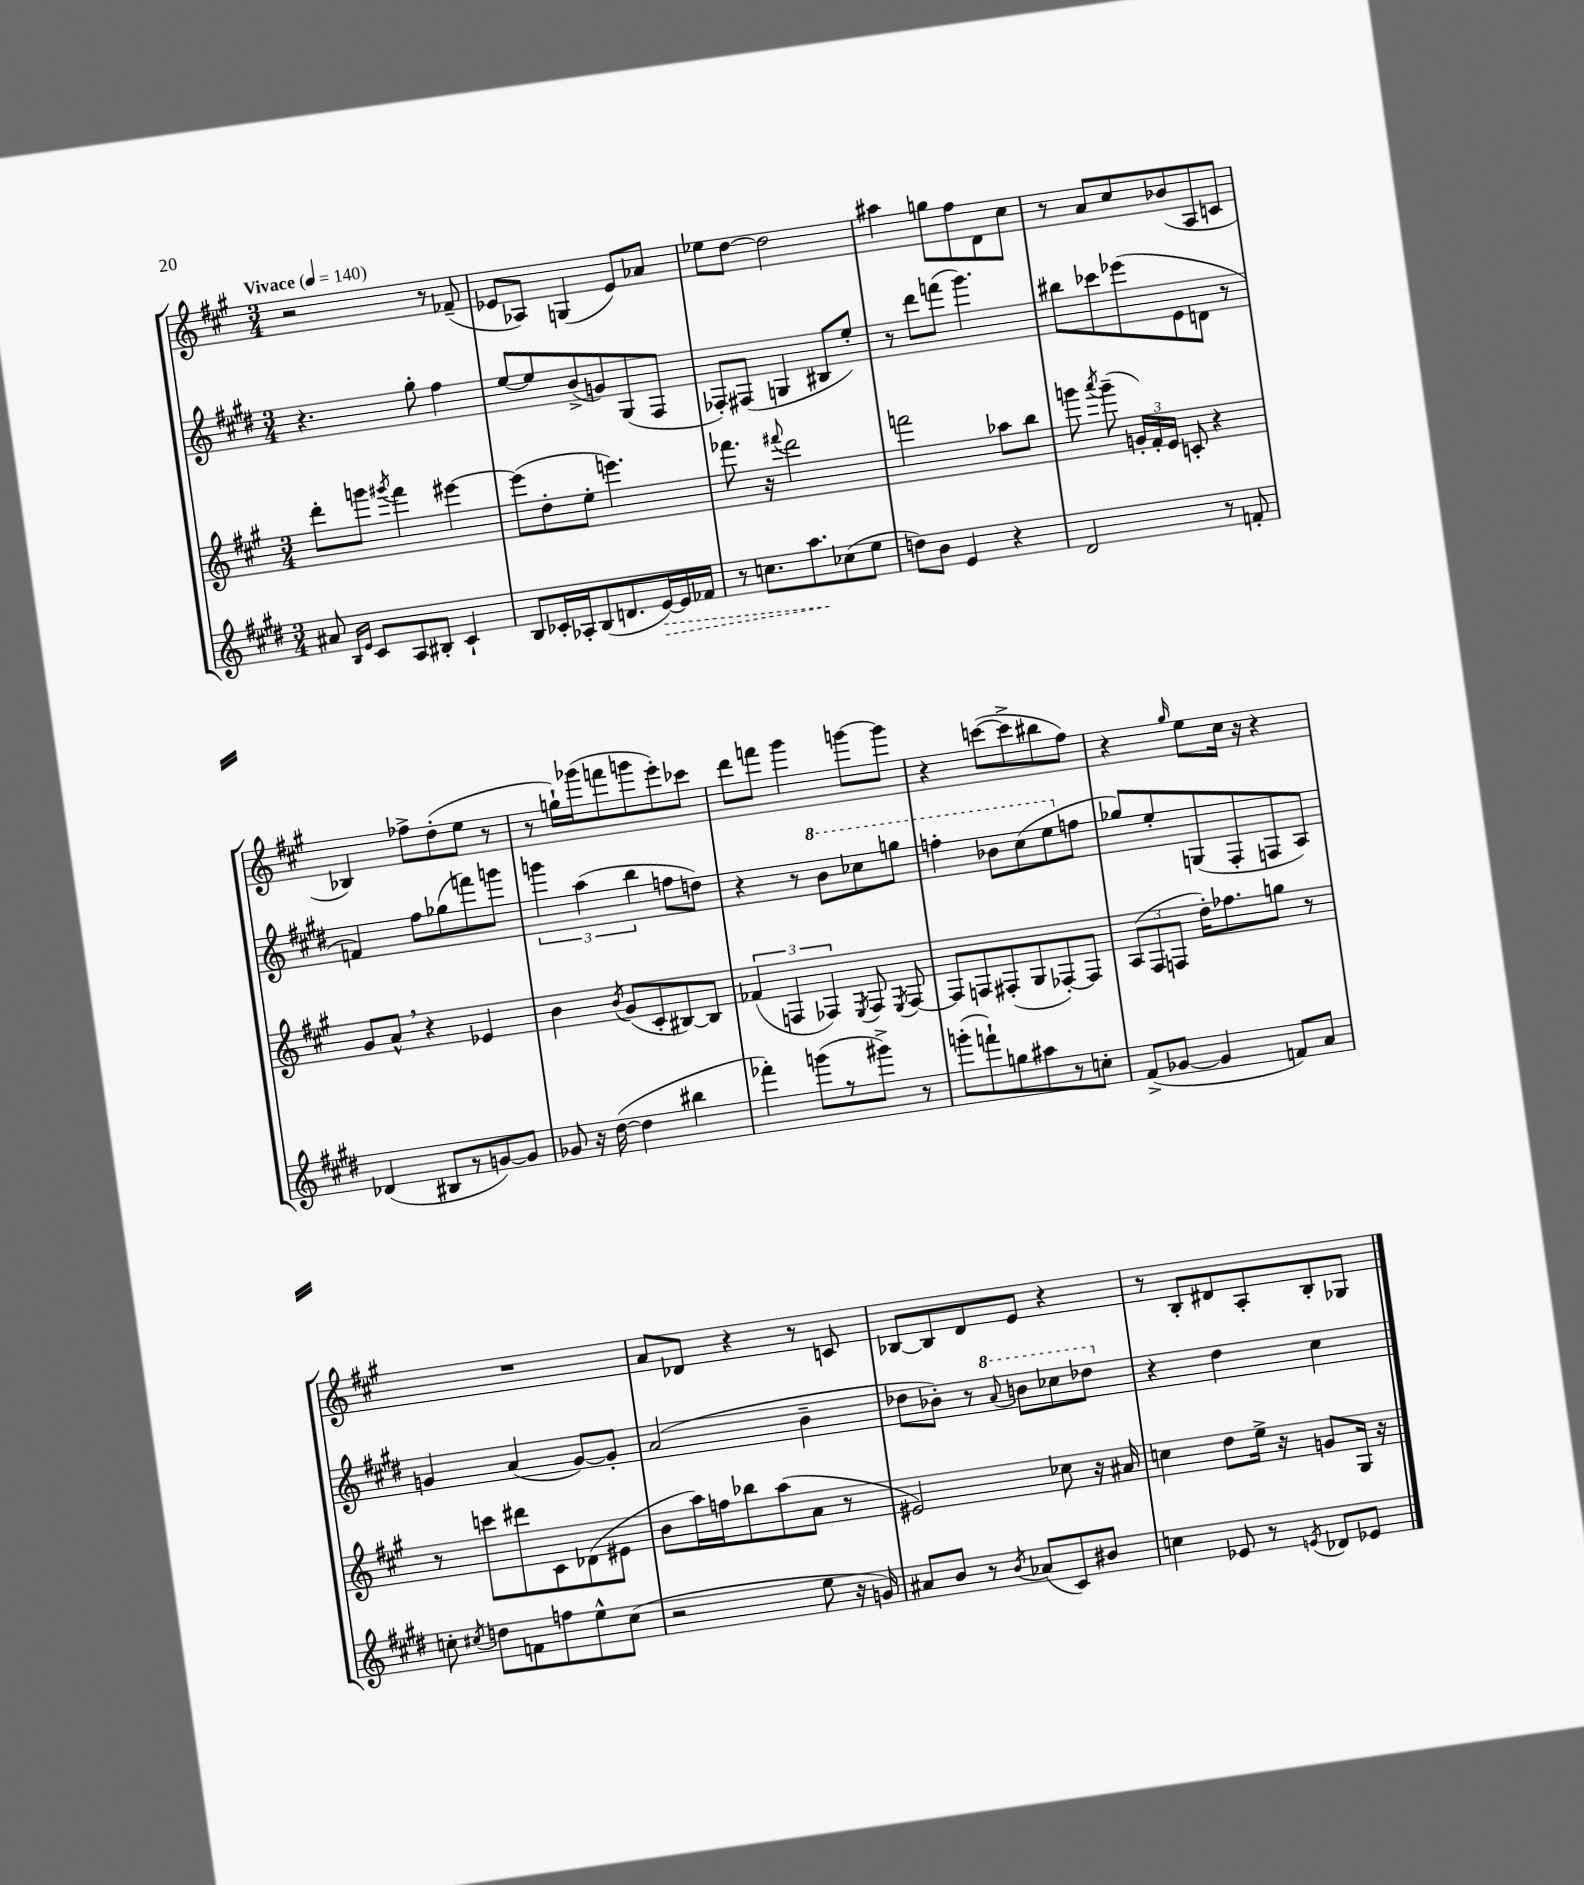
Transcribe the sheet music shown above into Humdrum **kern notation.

**kern	**kern	**kern	**kern
*staff4	*staff3	*staff2	*staff1
*clefG2	*clefG2	*clefG2	*clefG2
*k[f#c#g#d#]	*k[f#c#g#]	*k[f#c#g#d#]	*k[f#c#g#]
*M3/4	*M3/4	*M3/4	*M3/4
*MM140	*MM140	*MM140	*MM140
8a#	8ddd'	4.r	2r
16qqB	.	.	.
16qqe	.	.	.
8c#	8ggg	.	.
.	8qggg#	.	.
8A	4fff#	.	.
8B#'	.	8gg#'	.
4c#`	[4eee#	4ff#	8r
.	.	.	(8f-~
=	=	=	=
8B	(8eee#]	[8ee	8e-
16c-'	8dd'	8ee]	8A-)
16A-'	.	.	.
(8B	8ee'	(8b^	(4G
8.d	4.eee)	8g)	.
.	.	(8G#	8e-)
[16e)	.	.	.
16e]	.	8F#	8a-
16f-	.	.	.
=	=	=	=
8r	8.fff-	8F-')	8ee-
8.cc	.	(8F#	[8dd
.	16r	.	.
.	8qqfff#	.	.
.	2ddd	4G	2dd]
8.aa	.	.	.
(8cc-	.	8B#	.
8ee	.	8ee')	.
=	=	=	=
8dd)	2fff	8r	4aa#
8b	.	8ddd#	.
4e	.	(8fff	8gg
.	.	4.ggg#)	8ff#
4r	8aa-	.	8d
.	8bb	.	8cc#
=	=	=	=
2d#	8ggg	8bb#	8r
.	8qaaa	.	.
.	(8ggg~	8ccc-	8a
.	24g')	(8eee-	8cc#
.	24f#'	.	.
.	24e	.	.
.	8c'	8e	(8b-
8r	4r	8d	8A
8f'	.	8r	8c
=	=	=	=
(4d-	8g#	4f)	4B-)
.	8a^^	.	.
8B#	4r	8ff#	8ff-^
8r	.	(8gg-	(8dd'
[8g)	4e-	8fff)	8ee
8g]	.	8ggg	8r
=	=	=	=
8g-	4b	6ggg	8r
16r	.	.	16gg`)
.	.	(6aa	.
([16dd#	.	.	(16ggg-
.	8qb	.	.
4dd#]	(8g#	.	8fff
.	.	6bb	.
.	8c#'	.	8ggg
4bb#	[8B#)	8ff	8eee')
.	8B#]	8dd)	8ccc-
=	=	=	=
4fff-')	(6f-	4r	8ddd
.	.	.	8fff
.	6F	.	.
(8ggg	.	8r	4ggg#
.	6F-)	.	.
8r	.	8bb	.
.	8qE	.	.
8ggg#^)	8F-	8ccc-	[8ggg
.	8qE	.	.
8r	[8F-	8ggg	8ggg]
=	=	=	=
(8ggg'	8F-]	4fff'	4r
8fff`)	8F	.	.
8gg	(8F#'	8bb-	([8ccc
8aa#	8G#	(8ccc#	8ccc^]
8r	[8F-')	8eee	8bb#
8cc'	8F-]	8ff	8ff#)
=	=	=	=
(8f#^	(12A	8gg-)	4r
.	12F#	.	.
[8g-	.	8ee'	.
.	12F	.	.
.	.	.	16qqgg#
4g-]	16dd')	(8G	8ee
.	8.ff-	.	.
.	.	8F#'	16cc#
.	.	.	16r
8f)	8gg	8F	4r
8a	8r	8A)	.
=	=	=	=
8cc'	8r	4g	2.r
8qcc#	.	.	.
8dd	8ccc	.	.
8f	8ddd#	(4a	.
8ff	8c#	.	.
8ee^^	(8d-	[8g)	.
(8cc#	8e#	8g']	.
=	=	=	=
2r	8b	(2a	8a
.	16aa)	.	8d-
.	16ff	.	.
.	8bb-	.	4r
.	(8aa	.	.
8ee	8a	4b~	8r
16r	8r	.	8c
16g)	.	.	.
=	=	=	=
8a#	2e#)	8dd-	[8B-
8b	.	8b-')	8B-]
8r	.	8r	8d
8qb	.	8qqaa	.
(8a-	.	8bb	8e
8c#)	8cc-	8ccc-	4r
8b#	16r	8ddd-	.
.	16a#	.	.
=	=	=	=
4cc	4cc	4r	8r
.	.	.	8B'
8e-	8dd	4dd#	8d#
8r	16ee^	.	8A'
.	16r	.	.
8qe	.	.	.
8d-	8g	4cc#	8B'
8e-	16G#	.	8G-
.	16r	.	.
==	==	==	==
*-	*-	*-	*-
